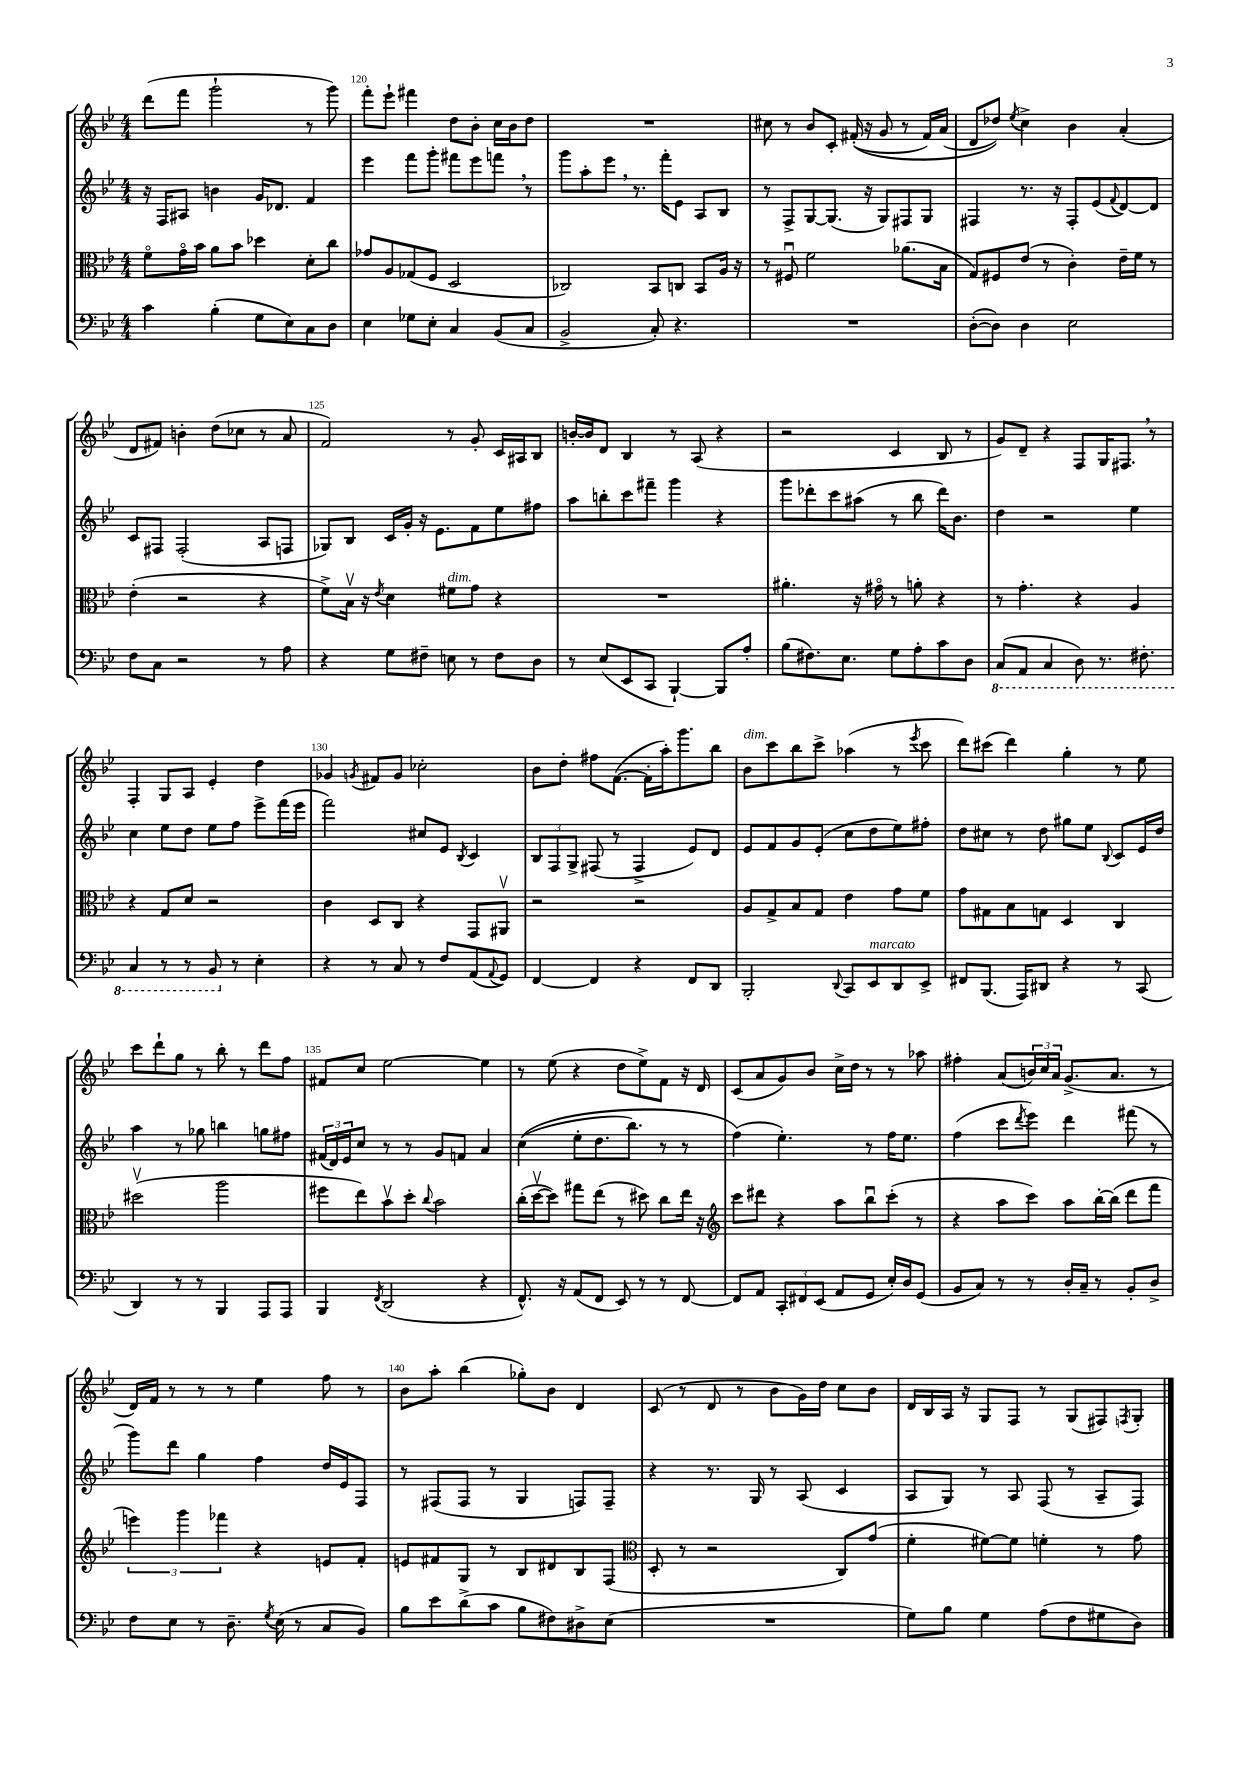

**kern	**kern	**kern	**kern
*staff4	*staff3	*staff2	*staff1
*clefF4	*clefC3	*clefG2	*clefG2
*k[b-e-]	*k[b-e-]	*k[b-e-]	*k[b-e-]
*M4/4	*M4/4	*M4/4	*M4/4
4c	8fo	16r	(8ddd
.	.	16F	.
.	16go	8A#	8fff
.	16b-	.	.
(4B-'	8a	4b	2ggg`
.	8b-	.	.
8G	4dd-	16g	.
.	.	8.d-	.
8E-)	.	.	.
8C	8d'	4f	8r
8D	8cc	.	8ggg)
=	=	=	=
4E-	8g-	4eee-	8fff'
.	8A	.	8eee-`
8G-	(8G-	8fff	4fff#
8E-'	8F	8ggg'	.
4C	2D	8fff#	8dd
.	.	8eee-	8b-'
(8BB-	.	8fff	16cc
.	.	.	16b-
8C	.	8r	8dd
=	=	=	=
2BB-^	2C-)	8ggg	1r
.	.	8aa'	.
.	.	8eee-	.
.	.	8.r	.
8C')	8BB-	.	.
.	.	16fff'	.
4.r	8C	8e-	.
.	8BB-	8A	.
.	16A	8B-	.
.	16r	.	.
=	=	=	=
1r	8r	8r	8cc#
.	8F#u	8F^	8r
.	2f	[8G	8b-
.	.	(8.G]	8c'
.	.	.	&((16f#'
.	.	16r	16r
.	.	8G)	8g
.	(8.a-	8F#	8r
.	.	8G	16f#)
.	16B-	.	(16a
=	=	=	=
([8D'	8G)	4F#	8d
8D])	8F#	.	8dd-)&)
.	.	.	8qee-
4D	(8e-	8.r	4cc^
.	8r	.	.
.	.	16r	.
2E-	4c')	8F#'	4b-
.	.	(8e-	.
.	.	8qqf	.
.	16e-~	[8d)	(4a'
.	16f	.	.
.	8r	8d]	.
=	=	=	=
8F	(4e-'	8c	8d
8C	.	8F#	8f#)
2r	2r	(2F#'	4b'
.	.	.	(8dd
.	.	.	8cc-
8r	4r	8A	8r
8A	.	8F	8a
=	=	=	=
4r	8f^)	8G-)	2f)
.	16B-v	8B-	.
.	16r	.	.
.	8qe-	.	.
8G	4d	16c	.
.	.	16g'	.
8F#~	.	16r	.
.	.	8.e-	.
8E	8f#	.	8r
8r	8g	8f	8g'
8F#	4r	8ee-	16c
.	.	.	16A#
8D	.	8ff#	8B-
=	=	=	=
8r	1r	8aa	[16b'
.	.	.	16b]
(8E-	.	8bb'	8d
8EE-	.	8ccc	4B-
8CC	.	8fff#~	.
[4BBB-`)	.	4ggg	8r
.	.	.	(8A
8BBB-]	.	4r	4r
8A'	.	.	.
=	=	=	=
(8B-	4.a#'	8ggg	2r
8.F#)	.	8ddd-'	.
.	.	8ccc	.
8.E-	.	.	.
.	16r	(8aa#	.
.	16g#o	.	.
8G	8r	8r	4c
8A'	8a'	8bb-	.
8c	4r	16ddd-)	8B-
.	.	8.b-	.
8D	.	.	8r
=	=	=	=
(8CC	8r	4dd	8g)
8AAA	4.g'	.	8d~
4CC	.	2r	4r
8DD)	4r	.	8F
8.r	.	.	16G
.	.	.	8.F#
.	4A	4ee-	.
8.FF#'	.	.	.
.	.	.	8r
=	=	=	=
4CC	4r	4cc	4F'
8r	8G	8ee-	8G
8r	8d	8dd	8A
8BBB-	2r	8ee-	4e-'
8r	.	8ff	.
4E-'	.	8eee-^	4dd
.	.	(16fff	.
.	.	16eee-	.
=	=	=	=
4r	4c	2fff)	4g-
.	.	.	8qg
8r	8D	.	8f#
8C	8C	.	8g
8r	4r	8cc#	2cc-'
8F	.	8e-	.
.	.	8qB-	.
(8AA	8GG	4c	.
8qqAA	.	.	.
8GG)	8AA#v	.	.
=	=	=	=
[4FF	2r	12B-	8b-
.	.	12F	.
.	.	.	8dd'
.	.	12G^	.
4FF]	.	(8F#	8ff#
.	.	8r	([8.f
4r	2r	4F#^	.
.	.	.	16f']
.	.	.	16aa')
.	.	.	8.ggg
8FF	.	8e-)	.
8DD	.	8d	8bb-
=	=	=	=
2BBB-'	8A	8e-	8b-
.	8G^	8f	8ccc
.	8B-	8g	8bb-
.	8G	(8e-'	8ccc^
8qqDD	.	.	.
8CC	4e-	8cc	(4aa-
8EE-	.	8dd	.
8DD	8g	8ee-)	8r
.	.	.	8qeee-
8EE-^	8f	8ff#'	8ccc
=	=	=	=
8FF#	8g	8dd	8ddd)
(8.BBB-	8G#	8cc#	(8ccc#
.	8B-	8r	4ddd)
16AAA)	.	.	.
8DD#	8G	8dd	.
4r	4D	8gg#	4gg'
.	.	8ee-	.
.	.	8qqB-	.
8r	4C	8c	8r
(8CC	.	16e-	8ee-
.	.	16dd	.
=	=	=	=
4DD)	(2dd#v	4aa	8ccc
.	.	.	8ddd`
8r	.	8r	8gg
8r	.	8gg-	8r
4BBB-	2aa	4bb	8bb-'
.	.	.	8r
8AAA	.	8gg	8ddd
8AAA	.	8ff#	8ff
=	=	=	=
4BBB-	8ff#	(24f#	8f#
.	.	24d)	.
.	.	24e-	.
.	8ee-)	8cc	8cc
8qFF	.	.	.
(2DD	8b-v	8r	[2ee-
.	8dd'	8r	.
.	8qqcc	.	.
.	2b-	8g	.
.	.	8f	.
4r	.	4a	4ee-]
=	=	=	=
8.FF^^)	(16cc'	&((4cc	8r
.	[16ddv	.	.
.	8dd])	.	(8ee-
16r	.	.	.
(8AA	8gg#	8ee-'	4r
8FF	(8ee-	8.dd	.
8EE-)	8r	.	8dd
.	.	8.bb-)	.
8r	8dd#)	.	8ee-^)
8r	8cc	8r	8f
[8FF	16ee-	8r	16r
.	16r	.	16d
=	=	=	=
*	*clefG2	*	*
8FF]	8ccc	(4ff&)	(8c
8AA	8ddd#	.	8a
12CC'	4r	4.ee-')	8g)
12FF#	.	.	.
.	.	.	8b-
(12EE-	.	.	.
8AA	8aa	.	16cc^
.	.	.	16dd
8GG	8bb-u	8r	8r
16E-')	(8ccc'	16ff	8r
16D	.	8.ee-	.
(8GG	8r	.	8aa-
=	=	=	=
8BB-	4r	(4ff	4ff#'
8C)	.	.	.
8r	8aa	8ccc	(8a
.	.	8qddd	.
8r	8ccc)	8eee-)	24b)
.	.	.	24cc
.	.	.	24a
16D'	8aa	4ddd	(8.g^
16C~	.	.	.
8r	[16bb-'	.	.
.	(16bb-]	.	8.a
8BB-'	8ddd	(8fff#	.
8D^	8fff	8r	8r
=	=	=	=
8F	6eee)	8ggg)	16d)
.	.	.	16f
8E-	.	8ddd	8r
.	6ggg	.	.
8r	.	4gg	8r
.	6fff-	.	.
8.D~	.	.	8r
.	4r	4ff	4ee-
8qG	.	.	.
(16E-	.	.	.
8r	.	.	.
8C	8e	16dd	8ff
.	.	16e-	.
8BB-)	8f'	8F	8r
=	=	=	=
8B-	8e	8r	8b-
8e-	8f#	(8F#	8aa'
(8d^	8G	8F#	(4bb-
8c	8r	8r	.
8B-	8B-	4G	8gg-')
8F#)	8d#	.	8b-
8D#^	8B-	8F)	4d
(8E-	(8F	8F~	.
=	=	=	=
*	*clefC3	*	*
1r	8D'	4r	(8c
.	8r	.	8r
.	2r	8.r	8d
.	.	.	8r
.	.	16G	.
.	.	8r	8b-
.	.	(8A	16g)
.	.	.	16dd
.	8C)	4c	8cc
.	(8g	.	8b-
=	=	=	=
8G)	4f'	8A	16d
.	.	.	16B-
8B-	.	8G)	16A
.	.	.	16r
4G	[8f#)	8r	8G
.	8f#]	8A	8F
(8A	4f'	(8F	8r
8F	.	8r	(8G
8G#	8r	8A~	8F#)
.	.	.	8qF
8D)	8g	8F)	8G'
==	==	==	==
*-	*-	*-	*-
